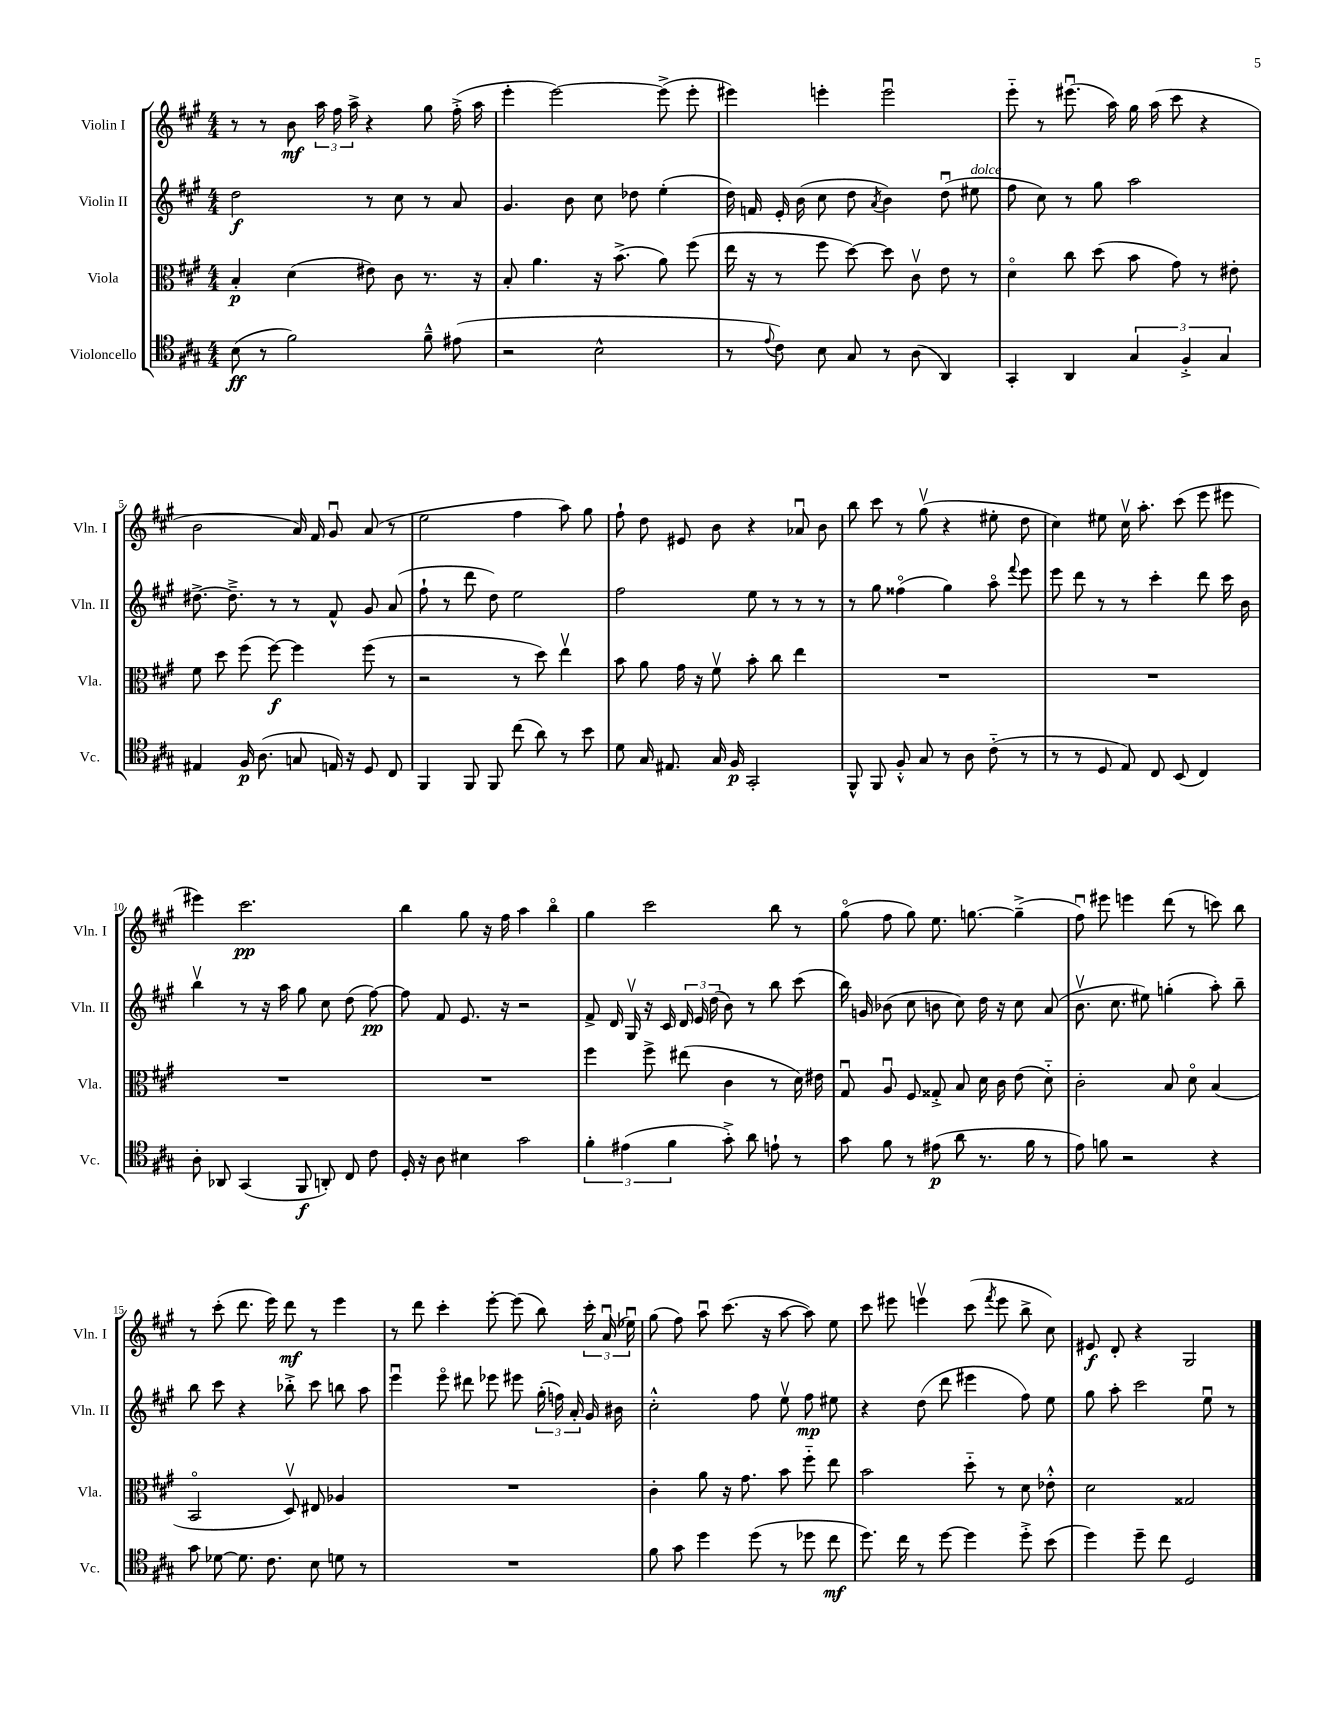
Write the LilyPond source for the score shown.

<<
\new StaffGroup <<
\new Staff = "s0" \with { instrumentName = "Violin I" shortInstrumentName = "Vln. I" } {
    \clef treble \key a \major \numericTimeSignature \time 4/4
    \autoBeamOff r8 r8 b'8\mf \tuplet 3/2 { a''16 fis''16 a''16-> } r4 gis''8 fis''16-.->( a''16 |
    e'''4-. e'''2~) e'''8->( e'''8-. |
    eis'''4) e'''4-. e'''2\downbow |
    e'''8-_ r8 eis'''8.\downbow( a''16) gis''16 a''16( cis'''8 r4 |
    b'2 a'16) fis'16 gis'8\downbow a'8( r8 |
    e''2 fis''4 a''8) gis''8 |
    fis''8-! d''8 eis'8 b'8 r4 aes'8\downbow b'8 |
    b''8 cis'''8 r8 gis''8\upbow( r4 eis''8-. d''8 |
    cis''4) eis''8 cis''16\upbow a''8.-. cis'''8( e'''8 eis'''8 |
    eis'''4) cis'''2.\pp |
    b''4 gis''8 r16 fis''16 a''4 b''4\flageolet |
    gis''4 cis'''2 b''8 r8 |
    gis''8\flageolet( fis''8 gis''8) e''8. g''8.~ g''4--->( |
    fis''8\downbow) eis'''8 e'''4 d'''8( r8 c'''8) b''8 |
    r8 cis'''8-.( d'''8. e'''16) d'''8\mf r8 e'''4 |
    r8 d'''8 cis'''4-. e'''8~-. e'''8( b''8) \tuplet 3/2 { cis'''16-. a'16\downbow( ees''16\downbow) } |
    gis''8( fis''8) a''8\downbow cis'''8.( r16 a''8~ a''8) e''8 |
    cis'''8 eis'''8 e'''4\upbow cis'''8( \acciaccatura { fis'''8 } e'''8 b''8-> cis''8) |
    eis'8\f d'8-. r4 gis2 \bar "|." |
}
\new Staff = "s1" \with { instrumentName = "Violin II" shortInstrumentName = "Vln. II" } {
    \clef treble \key a \major \numericTimeSignature \time 4/4
    \autoBeamOff d''2\f r8 cis''8 r8 a'8 |
    gis'4. b'8 cis''8 des''8 e''4-.( |
    d''16) f'16 e'16-. b'16( cis''8 d''8 \acciaccatura { a'8 } b'4) d''8\downbow( eis''8^\markup { \italic "dolce" } |
    fis''8 cis''8) r8 gis''8 a''2 |
    dis''8.~-> dis''8.---> r8 r8 fis'8-^ gis'8 a'8( |
    fis''8-! r8 d'''8 d''8) e''2 |
    fis''2 e''8 r8 r8 r8 |
    r8 gis''8 fisis''4\flageolet( gis''4) a''8\flageolet \appoggiatura { fis'''8 } e'''8 |
    e'''8 d'''8 r8 r8 cis'''4-. d'''8 cis'''16 b'16 |
    b''4\upbow r8 r16 a''16 gis''8 cis''8 d''8( fis''8~\pp) |
    fis''8 fis'8 e'8. r16 r2 |
    fis'8-> d'16 gis16\upbow r16 cis'16 \tuplet 3/2 { d'16 e'16 d''16( } b'8) r8 b''8 cis'''8( |
    b''16) g'16 bes'8( cis''8 b'8 cis''8) d''16 r16 cis''8 a'8( |
    b'8.\upbow cis''8. eis''8) g''4-.( a''8-.) b''8-- |
    b''8 cis'''8 r4 bes''8-.-> cis'''8 b''8 a''8 |
    e'''4\downbow e'''8\flageolet dis'''8 ees'''8 eis'''8 \tuplet 3/2 { gis''16-.( f''16) a'16-. } gis'16 bis'16 |
    cis''2-.-^ fis''8 e''8\upbow fis''8\mp eis''8 |
    r4 d''8( d'''8 eis'''4 fis''8) e''8 |
    gis''8 a''8-. cis'''2 e''8\downbow r8 \bar "|." |
}
\new Staff = "s2" \with { instrumentName = "Viola" shortInstrumentName = "Vla." } {
    \clef alto \key a \major \numericTimeSignature \time 4/4
    \autoBeamOff b4-.\p d'4( eis'8) cis'8 r8. r16 |
    b8-. a'4. r16 b'8.->( a'8) fis''8( |
    e''16 r16 r8 fis''8 d''8~) d''8 cis'8\upbow e'8 r8 |
    d'4\flageolet cis''8 d''8( b'8 gis'8) r8 eis'8-. |
    fis'8 d''8 fis''8( fis''8~\f) fis''4 fis''8( r8 |
    r2 r8 d''8) e''4\upbow |
    b'8 a'8 gis'16 r16 fis'8\upbow b'8-. cis''8 e''4 |
    R1 |
    R1 |
    R1 |
    R1 |
    fis''4 fis''8-> eis''8( cis'4 r8 d'16) eis'16 |
    gis8\downbow a8\downbow fis8 gisis8-.-> b8 d'16 cis'16 e'8( d'8-_) |
    cis'2-. b8 d'8\flageolet b4( |
    b,2\flageolet d8\upbow) eis8 aes4 |
    R1 |
    cis'4-. a'8 r16 gis'8. b'8 fis''8-_ e''8 |
    b'2 d''8-_ r8 d'8 ees'8-.-^ |
    d'2 gisis2 \bar "|." |
}
\new Staff = "s3" \with { instrumentName = "Violoncello" shortInstrumentName = "Vc." } {
    \clef tenor \key a \major \numericTimeSignature \time 4/4
    \autoBeamOff b8\ff( r8 fis'2) fis'8---^ eis'8( |
    r2 b2-^ |
    r8 \appoggiatura { e'8 } cis'8) b8 gis8 r8 a8( a,4) |
    gis,4-. a,4 \tuplet 3/2 { gis4 fis4-.-> gis4 } |
    eis4 fis16\p a8.( g8 e16) r16 d8 cis8 |
    fis,4 fis,8 fis,8 cis''8( a'8) r8 b'8 |
    d'8 gis16 eis8. gis16 fis16\p gis,2-. |
    fis,8-^ fis,8 fis8-.-^ gis8 r8 a8 cis'8-_( r8 |
    r8 r8 d8 e8) cis8 b,8( cis4) |
    a8-. aes,8 gis,4( fis,8\f a,8-.) cis8 cis'8 |
    d16-. r16 a8 bis4 gis'2 |
    \tuplet 3/2 { fis'4-. eis'4( fis'4 } gis'8-.->) a'8 e'8-! r8 |
    gis'8 fis'8 r8 eis'8\p( a'8 r8. fis'16 r8 |
    e'8) f'8 r2 r4 |
    gis'8 des'8~ des'8. cis'8. b8 d'8 r8 |
    R1 |
    fis'8 gis'8 d''4 d''8( r8 des''8 cis''8\mf |
    d''8.) cis''16 r8 d''8~ d''4 d''8-.-> b'8( |
    d''4) d''8-- cis''8 d2 \bar "|." |
}
>>
>>
